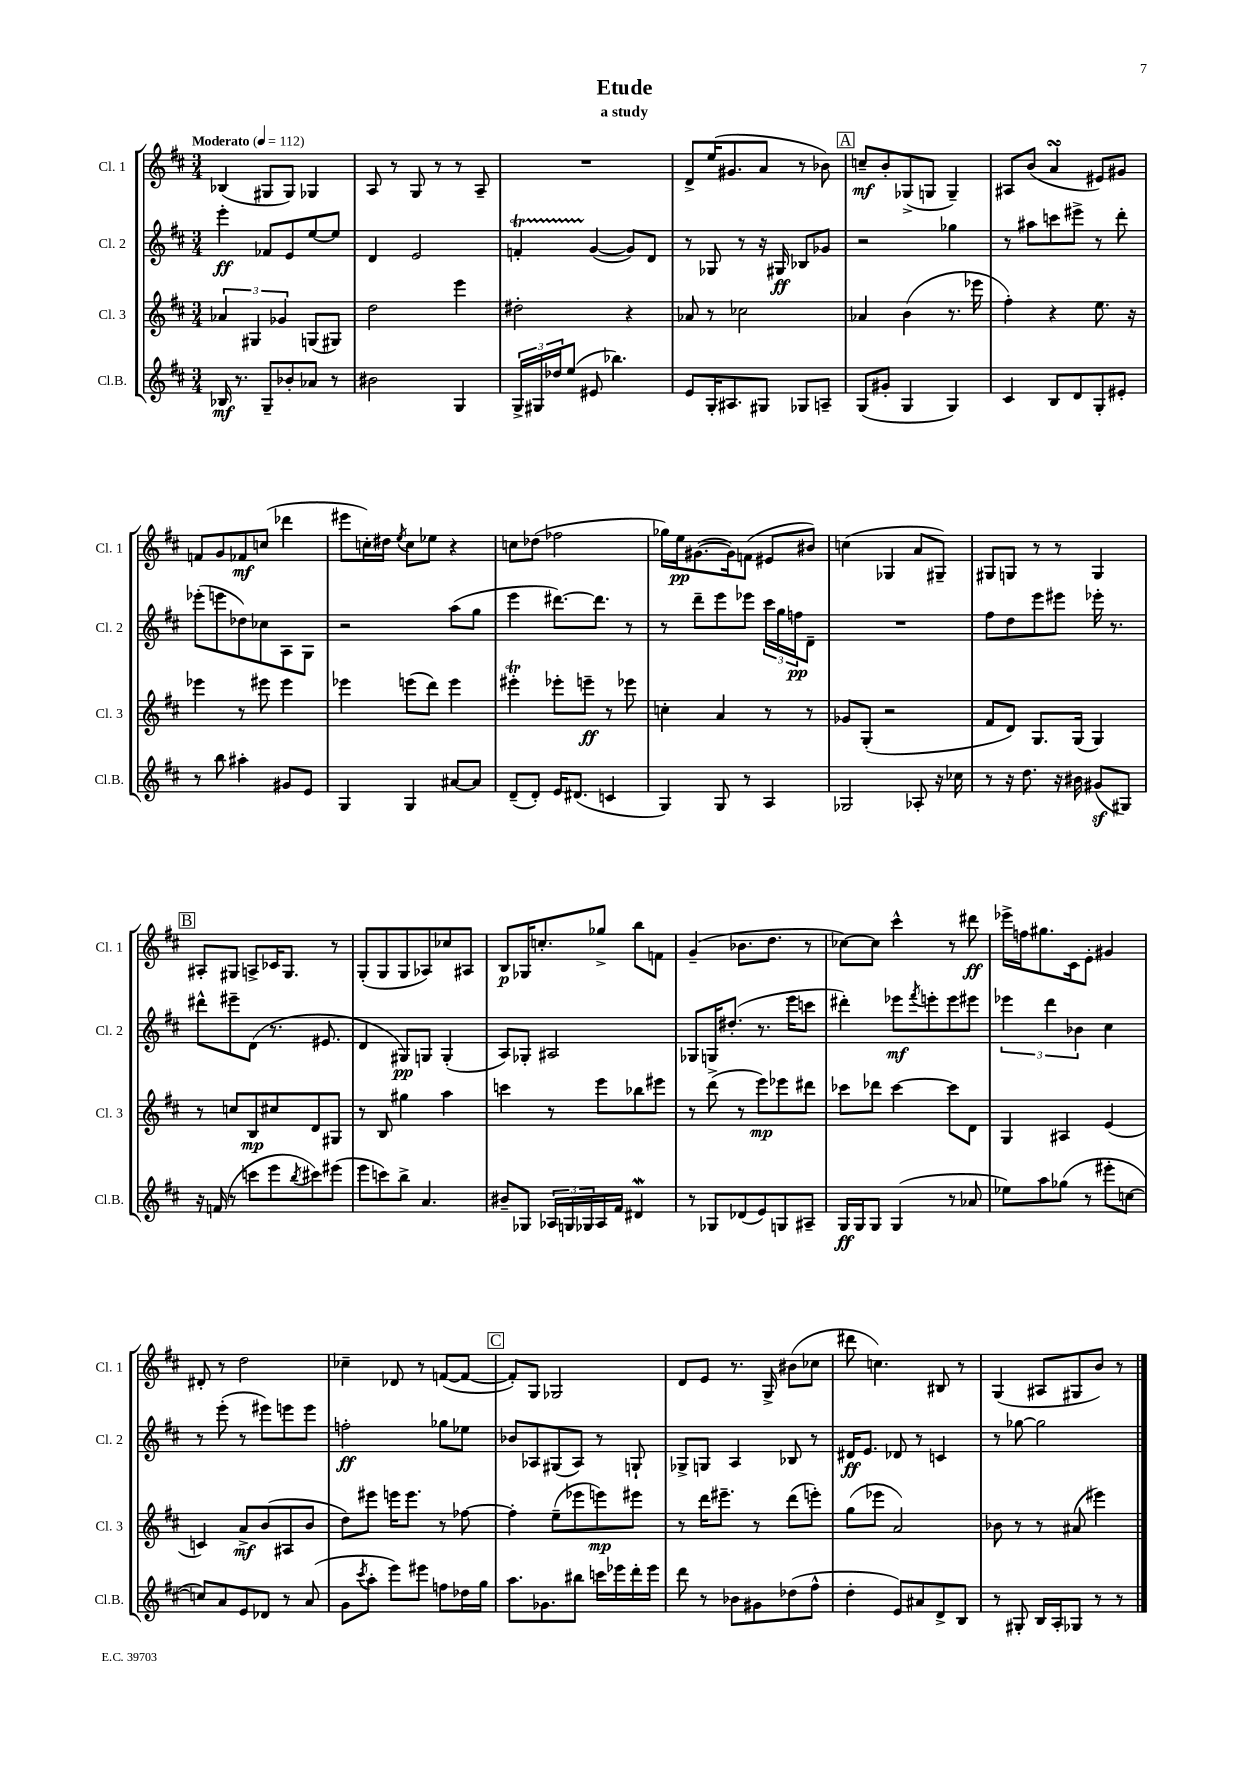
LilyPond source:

\header { title = "Etude" subtitle = "a study" }
<<
\new StaffGroup <<
\new Staff = "s0" \with { instrumentName = "Cl. 1" shortInstrumentName = "Cl. 1" } {
    \clef treble \key d \major \numericTimeSignature \time 3/4 \tempo "Moderato" 4 = 112
    bes4( gis8 gis8) ges4 |
    a8 r8 g8 r8 r8 a8-- |
    R2. |
    d'8-> e''16( gis'8. a'8 r8 bes'8) |
    \mark \markup { \box "A" } c''8--\mf b'8-. ges8->( g8 g4--) |
    ais8 b'8( a'4\turn eis'8) gis'8 |
    f'8 g'8 fes'8\mf c''8( des'''4 |
    eis'''8 c''16-.) dis''16 \acciaccatura { e''8 } c''8 ees''8 r4 |
    c''8 des''8( fes''2 |
    ges''16) e''16\pp gis'8.~( gis'16) f'8( eis'8 bis'8) |
    c''4( ges4 a'8 gis8--) |
    gis8 g8 r8 r8 g4 |
    \mark \markup { \box "B" } ais8-. gis8 a8-> ces'16 gis8. r8 |
    g8-.( g8 g8 aes8) ces''8 ais8 |
    b8\p ges16 c''8.-. ges''8-> b''8 f'8 |
    g'4--( bes'8. d''8. r8 |
    ces''8~) ces''8 cis'''4-^ r8 dis'''8\ff |
    ees'''16-> f''16 gis''8. cis'16 e'8-. gis'4 |
    dis'8-. r8 d''2 |
    ces''4-- des'8 r8 f'8~( f'8~ |
    \mark \markup { \box "C" } f'8-.) g8 ges2 |
    d'8 e'8 r8. g16-> bis'8( ces''8 |
    dis'''8 c''4.) bis8 r8 |
    g4( ais8 gis8 b'8) r8 \bar "|." |
}
\new Staff = "s1" \with { instrumentName = "Cl. 2" shortInstrumentName = "Cl. 2" } {
    \clef treble \key d \major \numericTimeSignature \time 3/4
    e'''4-.\ff fes'8 e'8 e''8~ e''8 |
    d'4 e'2 |
    f'4-.\startTrillSpan g'4~\stopTrillSpan( g'8) d'8 |
    r8 ges8 r8 r16 gis16\ff bes8 ges'8 |
    \mark \markup { \box "A" } r2 ges''4 |
    r8 ais''8 c'''8 eis'''8-> r8 d'''8-. |
    ees'''8-.( e'''8 des''8) ces''8 a8 g8 |
    r2 a''8( g''8 |
    e'''4 dis'''8.~) dis'''8. r8 |
    r8 d'''8-- e'''8 ees'''8 \tuplet 3/2 { cis'''16 g''16 f''16\pp } d'8-- |
    R2. |
    fis''8 d''8 e'''8 eis'''8 ees'''16-. r8. |
    \mark \markup { \box "B" } dis'''8-^ eis'''8-- d'8( r8. eis'8. |
    d'4 gis8\pp) g8 g4-.( |
    a8) ges8-. ais2 |
    ges8 g16 dis''8.-.( r8. e'''16 c'''8 |
    dis'''4-.) ees'''8\mf \acciaccatura { fis'''8 } e'''8-. e'''8 eis'''8 |
    \tuplet 3/2 { ees'''4 d'''4 bes'4 } cis''4 |
    r8 e'''8-.( r8 eis'''8) e'''8 e'''8 |
    f''2-.\ff ges''8 ees''8 |
    \mark \markup { \box "C" } bes'8 aes8 gis8( aes8) r8 g8-! |
    ges8-> g8 a4 bes8 r8 |
    dis'16\ff e'8. des'8 r8 c'4 |
    r8 ges''8~ ges''2 \bar "|." |
}
\new Staff = "s2" \with { instrumentName = "Cl. 3" shortInstrumentName = "Cl. 3" } {
    \clef treble \key d \major \numericTimeSignature \time 3/4
    \tuplet 3/2 { aes'4 gis4 ges'4 } g8( gis8) |
    d''2 e'''4 |
    dis''2-. r4 |
    aes'8 r8 ces''2 |
    \mark \markup { \box "A" } aes'4 b'4( r8. ees'''16 |
    fis''4-.) r4 e''8. r16 |
    ees'''4 r8 eis'''8 eis'''4 |
    ees'''4 e'''8( d'''8) e'''4 |
    eis'''4-.\trill ees'''8-. e'''8--\ff r8 ees'''8 |
    c''4-. a'4 r8 r8 |
    ges'8 g8-.( r2 |
    fis'8 d'8) g8. g16( g4) |
    \mark \markup { \box "B" } r8 c''8 b8\mp cis''8 d'8 gis8 |
    r8 b8 gis''4 a''4 |
    c'''4 r8 e'''8 bes''8 eis'''8 |
    r8 d'''8->( r8 e'''8\mp) ees'''8 dis'''8 |
    ces'''8 des'''8 ces'''4~ ces'''8 d'8 |
    g4 ais4 e'4( |
    c'4) a'8->\mf b'8( ais8 b'8 |
    d''8) eis'''8 e'''16 e'''8. r8 fes''8~ |
    \mark \markup { \box "C" } fes''4-. e''8--( ees'''8 e'''8\mp) eis'''8 |
    r8 d'''16 eis'''8.-- r8 d'''8( e'''8-.) |
    g''8( ees'''8 a'2) |
    bes'8 r8 r8 ais'8( eis'''4) \bar "|." |
}
\new Staff = "s3" \with { instrumentName = "Cl.B." shortInstrumentName = "Cl.B." } {
    \clef treble \key d \major \numericTimeSignature \time 3/4
    bes16\mf r8. g8-- bes'8-. aes'8 r8 |
    bis'2 g4 |
    \tuplet 3/2 { g16-> gis16 des''16 } e''8( eis'8 bes''4.) |
    e'8 g16-. ais8. gis8 ges8 a8-- |
    \mark \markup { \box "A" } g8( gis'8-. g4 g4) |
    cis'4 b8 d'8 g8-. eis'8-. |
    r8 b''8 ais''4-. gis'8 e'8 |
    g4 g4 ais'8~ ais'8 |
    d'8--( d'8-.) e'16 dis'8.( c'4 |
    g4) g8 r8 a4 |
    ges2 aes8-. r16 ces''16 |
    r8 r16 d''8. r16 bis'16 gis'8\sf( gis8) |
    \mark \markup { \box "B" } r16 f'16( r8 c'''8 e'''8 \acciaccatura { b''8 } cis'''8) eis'''8( |
    e'''8 c'''8) b''8-> a'4. |
    bis'8-- ges8 \tuplet 3/2 { aes16 g16 ges16 } aes16 fis'16 dis'4\mordent |
    r8 ges8 des'8( e'8) g8 ais8-- |
    g16\ff g16 g8 g4( r8 aes'8 |
    ees''8) a''8 ges''8( r8 eis'''8-. c''8~ |
    c''8) a'8 e'8 des'8 r8 a'8( |
    g'8 \acciaccatura { cis'''8 } a''8-. e'''8) eis'''8 f''8 des''16 g''16 |
    \mark \markup { \box "C" } a''8. ges'8. bis''8 c'''16 ees'''16 d'''16-. ees'''16 |
    d'''8 r8 bes'8 gis'8 des''8( fis''8-^ |
    d''4-. e'8) ais'8 d'8-> b8 |
    r8 gis8-. b16 a16-. ges8 r8 r8 \bar "|." |
}
>>
>>
\layout { \context { \Score \remove "Bar_number_engraver" } }
